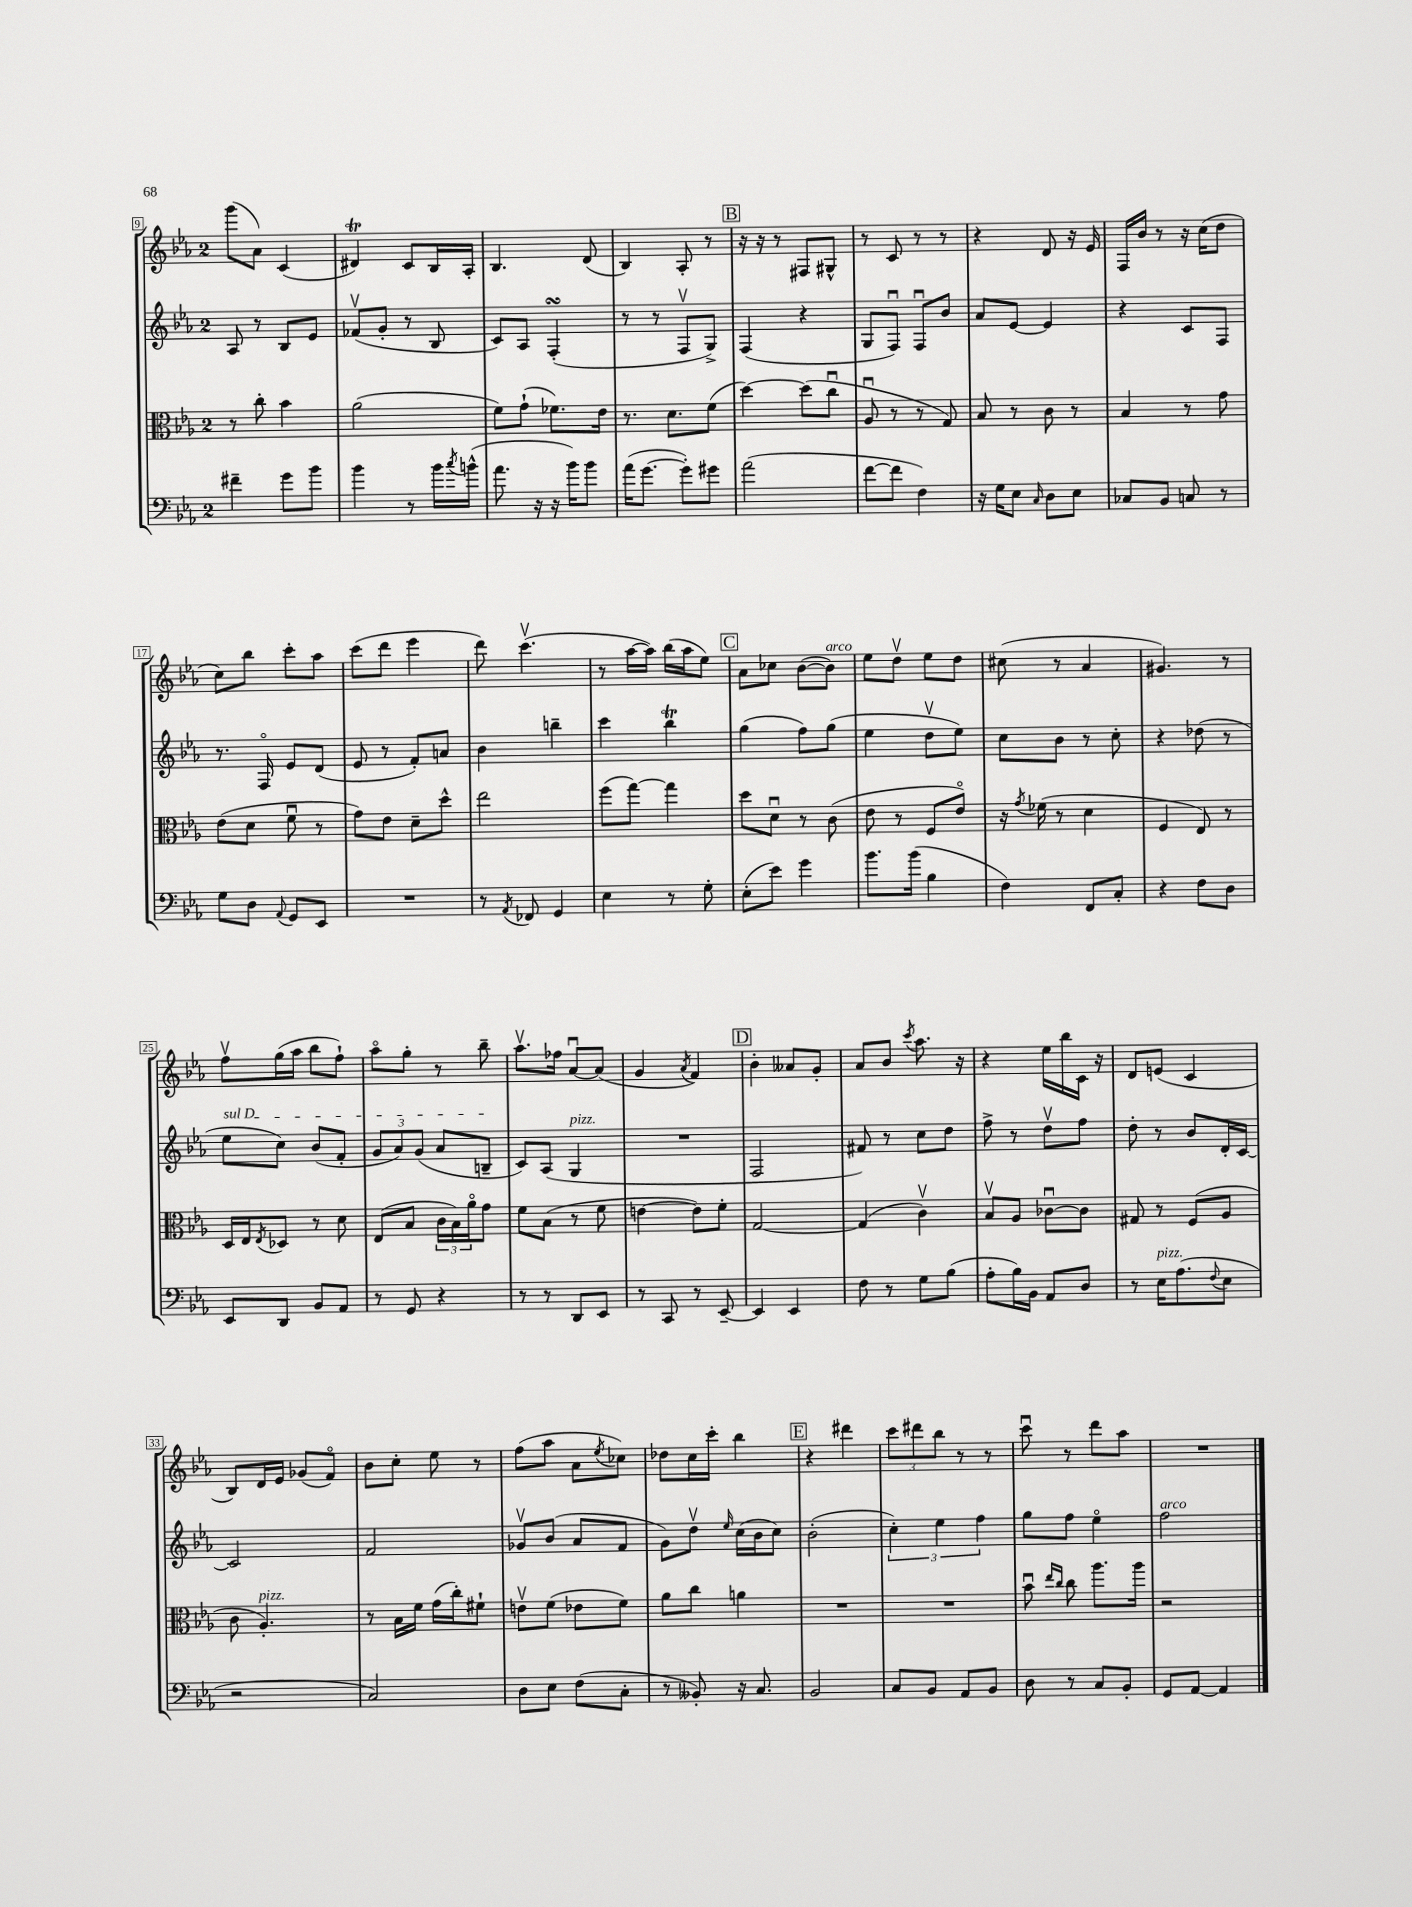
<<
\new StaffGroup <<
\new Staff = "s0" {
    \clef treble \key ees \major \once \override Staff.TimeSignature.style = #'single-digit \time 2/4
    g'''8( aes'8) c'4( |
    dis'4\trill) c'8 bes16 aes16-. |
    bes4. d'8( |
    bes4) aes8-. r8 |
    \mark \markup { \box "B" } r16 r16 r8 fis8 gis8-^ |
    r8 c'8 r8 r8 |
    r4 d'8 r16 ees'16 |
    f16 bes'16 r8 r16 c''16( d''8 |
    c''8) bes''8 c'''8-. aes''8 |
    c'''8( d'''8 ees'''4 |
    d'''8) c'''4.\upbow( |
    r8 aes''16~ aes''16) bes''16( aes''16 ees''8) |
    \mark \markup { \box "C" } aes'8 ces''8 bes'8~( bes'8^\markup { \italic "arco" }) |
    ees''8 d''8\upbow ees''8 d''8 |
    cis''8( r8 aes'4 |
    gis'4.) r8 |
    f''8\upbow g''16( aes''16 bes''8 f''8-!) |
    aes''8\flageolet g''8-. r8 bes''8-- |
    aes''8.\upbow fes''16 aes'8~\downbow aes'8( |
    g'4 \acciaccatura { aes'8 } f'4) |
    \mark \markup { \box "D" } bes'4-. aeses'8 g'8-. |
    aes'8 bes'8 \acciaccatura { c'''8 } aes''8. r16 |
    r4 ees''16 bes''16 c'16 r16 |
    d'8 e'8( c'4 |
    bes8) d'16 ees'16 ges'8( f'8\flageolet) |
    bes'8 c''8-. ees''8 r8 |
    f''8( aes''8 aes'8 \acciaccatura { ees''8 } ces''8) |
    des''8 c''16 c'''16-. bes''4 |
    \mark \markup { \box "E" } r4 dis'''4 |
    \tuplet 3/2 { c'''8 dis'''8 bes''8 } r8 r8 |
    c'''8\downbow r8 d'''8 aes''8 |
    R2 \bar "|." |
}
\new Staff = "s1" {
    \clef treble \key ees \major \once \override Staff.TimeSignature.style = #'single-digit \time 2/4
    aes8 r8 bes8 ees'8 |
    fes'8\upbow( g'8-. r8 bes8 |
    c'8) aes8 f4-.\turn( |
    r8 r8 f8\upbow g8->) |
    \mark \markup { \box "B" } f4( r4 |
    g8 f8\downbow) f8\downbow bes'8 |
    aes'8 ees'8~ ees'4 |
    r4 c'8 f8 |
    r8. f16\flageolet ees'8 d'8( |
    ees'8 r8 f'8-.) a'8 |
    bes'4 b''4-- |
    c'''4 bes''4\trill |
    \mark \markup { \box "C" } g''4( f''8) g''8( |
    ees''4 d''8\upbow ees''8) |
    c''8 bes'8 r8 c''8-. |
    r4 des''8( r8 |
    \once \override TextSpanner.bound-details.left.text = \markup { \italic "sul D" } ees''8\startTextSpan c''8) bes'8( f'8-. |
    \tuplet 3/2 { g'8 aes'8) g'8( } aes'8 b8--\stopTextSpan |
    c'8) aes8( g4^\markup { \italic "pizz." } |
    R2 |
    \mark \markup { \box "D" } f2 |
    fis'8) r8 c''8 d''8 |
    f''8-> r8 d''8\upbow f''8 |
    d''8-. r8 bes'8 d'16-. c'16~ |
    c'2 |
    f'2 |
    ges'8\upbow bes'8( aes'8 f'8 |
    g'8) d''8\upbow \grace { ees''16 } c''16( bes'16 c''8) |
    \mark \markup { \box "E" } bes'2-.( |
    \tuplet 3/2 { c''4-.) ees''4 f''4 } |
    g''8 f''8 ees''4\flageolet |
    f''2^\markup { \italic "arco" } \bar "|." |
}
\new Staff = "s2" {
    \clef alto \key ees \major \once \override Staff.TimeSignature.style = #'single-digit \time 2/4
    r8 c''8-. bes'4 |
    aes'2( |
    f'8) g'8-!( fes'8.) ees'16 |
    r8. d'8. f'8( |
    \mark \markup { \box "B" } d''4~) d''8( c''8\downbow |
    aes8\downbow r8 r8 g8) |
    bes8 r8 c'8 r8 |
    bes4 r8 g'8 |
    ees'8( d'8 f'8\downbow r8 |
    g'8) ees'8 d'8-- d''8-^ |
    ees''2 |
    f''8( g''8~) g''4 |
    \mark \markup { \box "C" } d''8 d'8\downbow r8 c'8( |
    ees'8 r8 f8 ees'8\flageolet) |
    r16 \acciaccatura { g'8 } fes'16( r8 d'4 |
    f4 ees8) r8 |
    d16 ees16 \acciaccatura { ees8 } des8 r8 d'8 |
    ees8( bes8 \tuplet 3/2 { c'16 bes16) aes'16\flageolet } g'8 |
    f'8 bes8( r8 f'8 |
    e'4~ e'8) f'8-. |
    \mark \markup { \box "D" } g2~ |
    g4( c'4\upbow) |
    bes8\upbow aes8 ces'8~\downbow ces'8 |
    gis8 r8 f8( aes8 |
    c'8 aes4.-.^\markup { \italic "pizz." }) |
    r8 bes16 f'16 g'16( c''16-.) fis'8-! |
    e'8\upbow f'8( ees'8 f'8) |
    aes'8 c''8 a'4 |
    \mark \markup { \box "E" } R2 |
    R2 |
    bes'8\downbow \grace { ees''16 c''16 } c''8 aes''8. aes''16 |
    r2 \bar "|." |
}
\new Staff = "s3" {
    \clef bass \key ees \major \once \override Staff.TimeSignature.style = #'single-digit \time 2/4
    fis'4-- g'8 bes'8 |
    bes'4 r8 bes'16 \acciaccatura { c''8 } b'16-^( |
    aes'8. r16 r16 bes'16) bes'8 |
    aes'16( g'8.~ g'8-.) gis'8 |
    \mark \markup { \box "B" } aes'2( |
    f'8~ f'8 f4) |
    r16 g16 ees8 \grace { c16 } d8 ees8 |
    ces8 bes,8 c8 r8 |
    g8 d8 \appoggiatura { aes,8 } g,8 ees,8 |
    R2 |
    r8 \acciaccatura { aes,8 } fes,8 g,4 |
    ees4 r8 g8-. |
    \mark \markup { \box "C" } ees8-.( ees'8) g'4 |
    bes'8. bes'16( bes4 |
    f4) f,8 c8-. |
    r4 f8 d8 |
    ees,8 d,8 bes,8 aes,8 |
    r8 g,8 r4 |
    r8 r8 d,8 ees,8 |
    r8 c,8 r8 ees,8~-- |
    \mark \markup { \box "D" } ees,4 ees,4 |
    f8 r8 g8 bes8( |
    aes8-. bes16) bes,16 aes,8 d8 |
    r8 ees16^\markup { \italic "pizz." } aes8.( \appoggiatura { f8 } ees8 |
    r2 |
    c2) |
    d8 ees8 f8( c8-. |
    r8 beses,8-.) r16 c8. |
    \mark \markup { \box "E" } bes,2 |
    c8 bes,8 aes,8 bes,8 |
    d8 r8 c8 bes,8-. |
    g,8 aes,8~ aes,4 \bar "|." |
}
>>
>>
\layout { \context { \Score currentBarNumber = #9 \override BarNumber.stencil = #(make-stencil-boxer 0.1 0.3 ly:text-interface::print) } }
